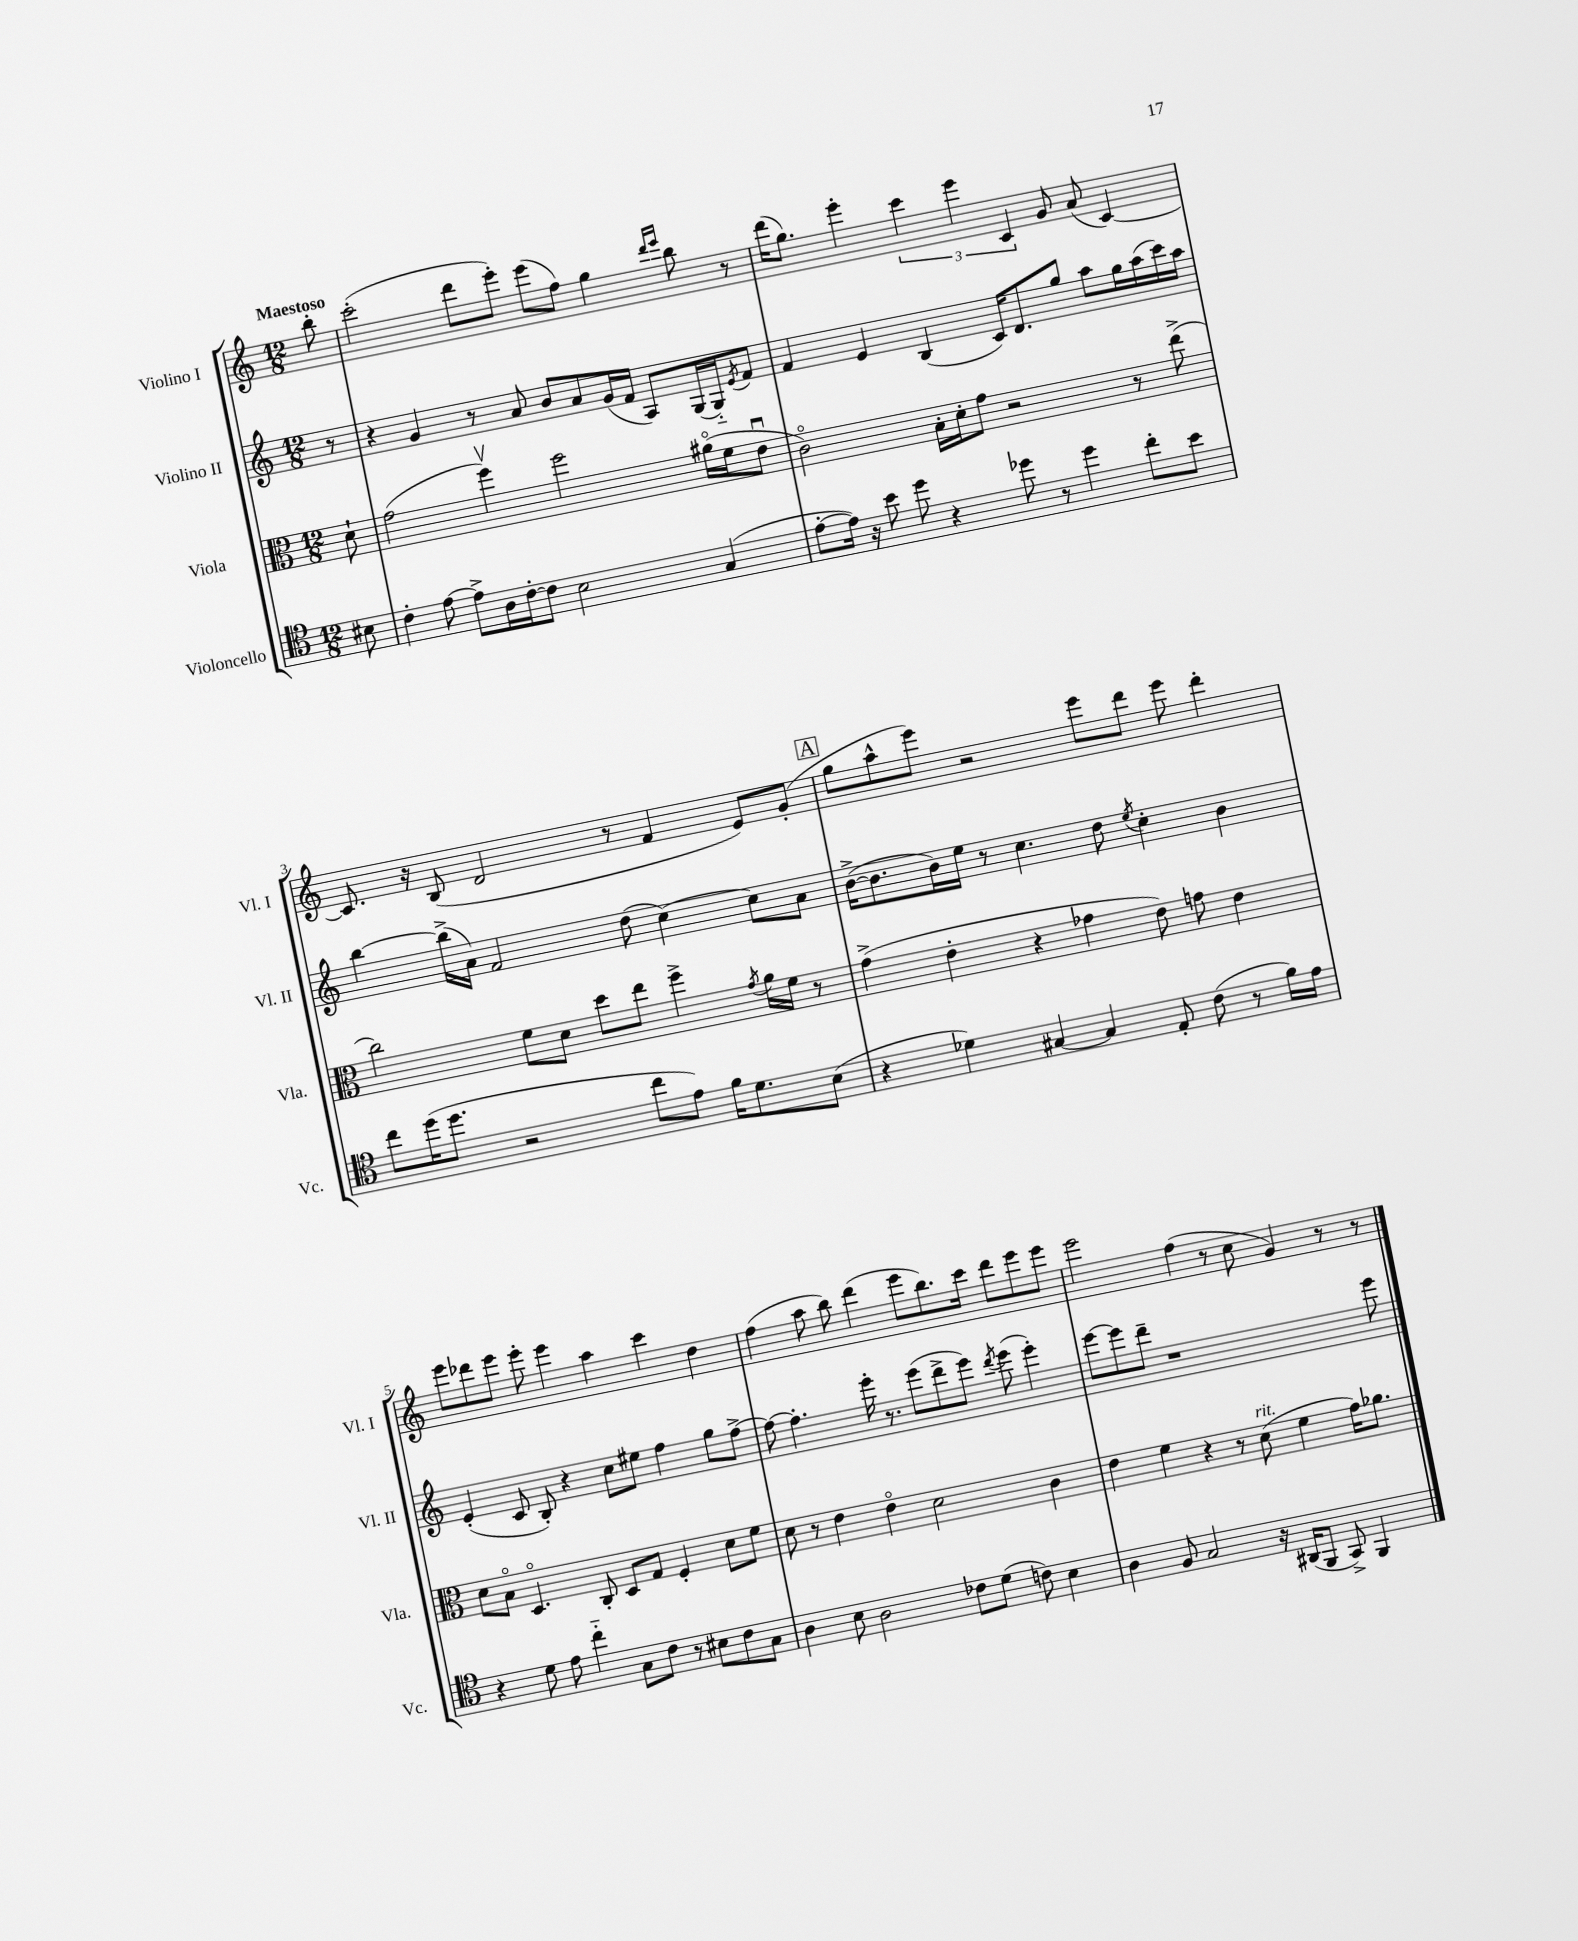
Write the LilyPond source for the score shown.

<<
\new StaffGroup <<
\new Staff = "s0" \with { instrumentName = "Violino I" shortInstrumentName = "Vl. I" } {
    \clef treble \key c \major \numericTimeSignature \time 12/8 \partial 8 \tempo "Maestoso"
    b''8-. |
    c'''2-.( d'''8 e'''8-.) e'''8( f''8) g''4 \grace { d'''16 e'''16 } b''8 r8 |
    d'''16( g''8.) e'''4-. \tuplet 3/2 { c'''4 e'''4 c'4 } g'8 a'8( c'4~) |
    c'8. r16 b8( d'2 r8 f'4 e'8) g'8-.( |
    \mark \markup { \box "A" } g''8 a''8-^ e'''8) r2 e'''8 d'''8 e'''8 d'''4-. |
    e'''8 des'''8 e'''8 e'''8-. e'''4 a''4 c'''4 d''4 |
    f''4( a''8 b''8) d'''4( e'''8 b''8.) c'''16 d'''8 e'''8 e'''8 |
    e'''2 f''4( r8 c''8 g'4) r8 r8 \bar "|." |
}
\new Staff = "s1" \with { instrumentName = "Violino II" shortInstrumentName = "Vl. II" } {
    \clef treble \key c \major \numericTimeSignature \time 12/8 \partial 8
    r8 |
    r4 g'4 r8 a'8 b'8 a'8 g'16( f'16 a8) g16( g16-_) \acciaccatura { e'8 } f'8 |
    f'4 e'4 b4( c'16) d'8. g''8 a''8 g''16 a''16( c'''16) a''16 |
    b''4~ b''16->( a'16) f'2 d''8( c''4~) c''8 a'8 |
    \mark \markup { \box "A" } b'16~->( b'8. b'16) e''16 r8 c''4. d''8 \acciaccatura { e''8 } c''4-. b'4 |
    e'4-.( c'8 b8-.) r4 c''8 eis''8 f''4 g''8 f''8~-> |
    f''8~ f''4.-. e'''16-. r8. e'''8( d'''8-> e'''8) \acciaccatura { d'''8 } e'''8( e'''4-.) |
    e'''8~ e'''8 d'''8-- r1 e'''8 \bar "|." |
}
\new Staff = "s2" \with { instrumentName = "Viola" shortInstrumentName = "Vla." } {
    \clef alto \key c \major \numericTimeSignature \time 12/8 \partial 8
    d'8-! |
    g'2( f''4\upbow) f''2 ais'16\flageolet( f'16 e'8\downbow |
    c'2\flageolet) b16-. d'16-. g'8 r2 r8 e''8->( |
    c''2) f'8 d'8 d''8 e''8 f''4-> \acciaccatura { g'8 } a'16 f'16 r8 |
    \mark \markup { \box "A" } g'4->( e'4-. r4 ges'4 e'8) g'8 e'4 |
    d'8 b8\flageolet d4.\flageolet c8-. d8 g8 f4-. d'8 f'8 |
    d'8 r8 e'4 e'4\flageolet d'2 c'4 |
    e'4 f'4 r4 r8 d'8^\markup { \italic "rit." }( f'4 g'16) aes'8. \bar "|." |
}
\new Staff = "s3" \with { instrumentName = "Violoncello" shortInstrumentName = "Vc." } {
    \clef tenor \key c \major \numericTimeSignature \time 12/8 \partial 8
    bis8 |
    c'4-. e'8~ e'8-> a16 c'16~-. c'8 b2 g4( |
    e'8~-. e'16) r16 b'8 d''8 r4 des''8 r8 des''4 c''8-. b'8 |
    c''8 d''16( d''8. r2 c''8 e'8) f'16 d'8. b8( |
    \mark \markup { \box "A" } r4 des'4) gis4~ gis4 e8-. c'8( r8 f'16) e'16 |
    r4 d'8 e'8 c''4-_ g8 c'8 r8 bis8 c'8 g8 |
    a4 b8 a2 ces'8 d'8( c'8) b4 |
    a4 f8 g2 r16 ais,16( f,8 g,8->) f,4 \bar "|." |
}
>>
>>
